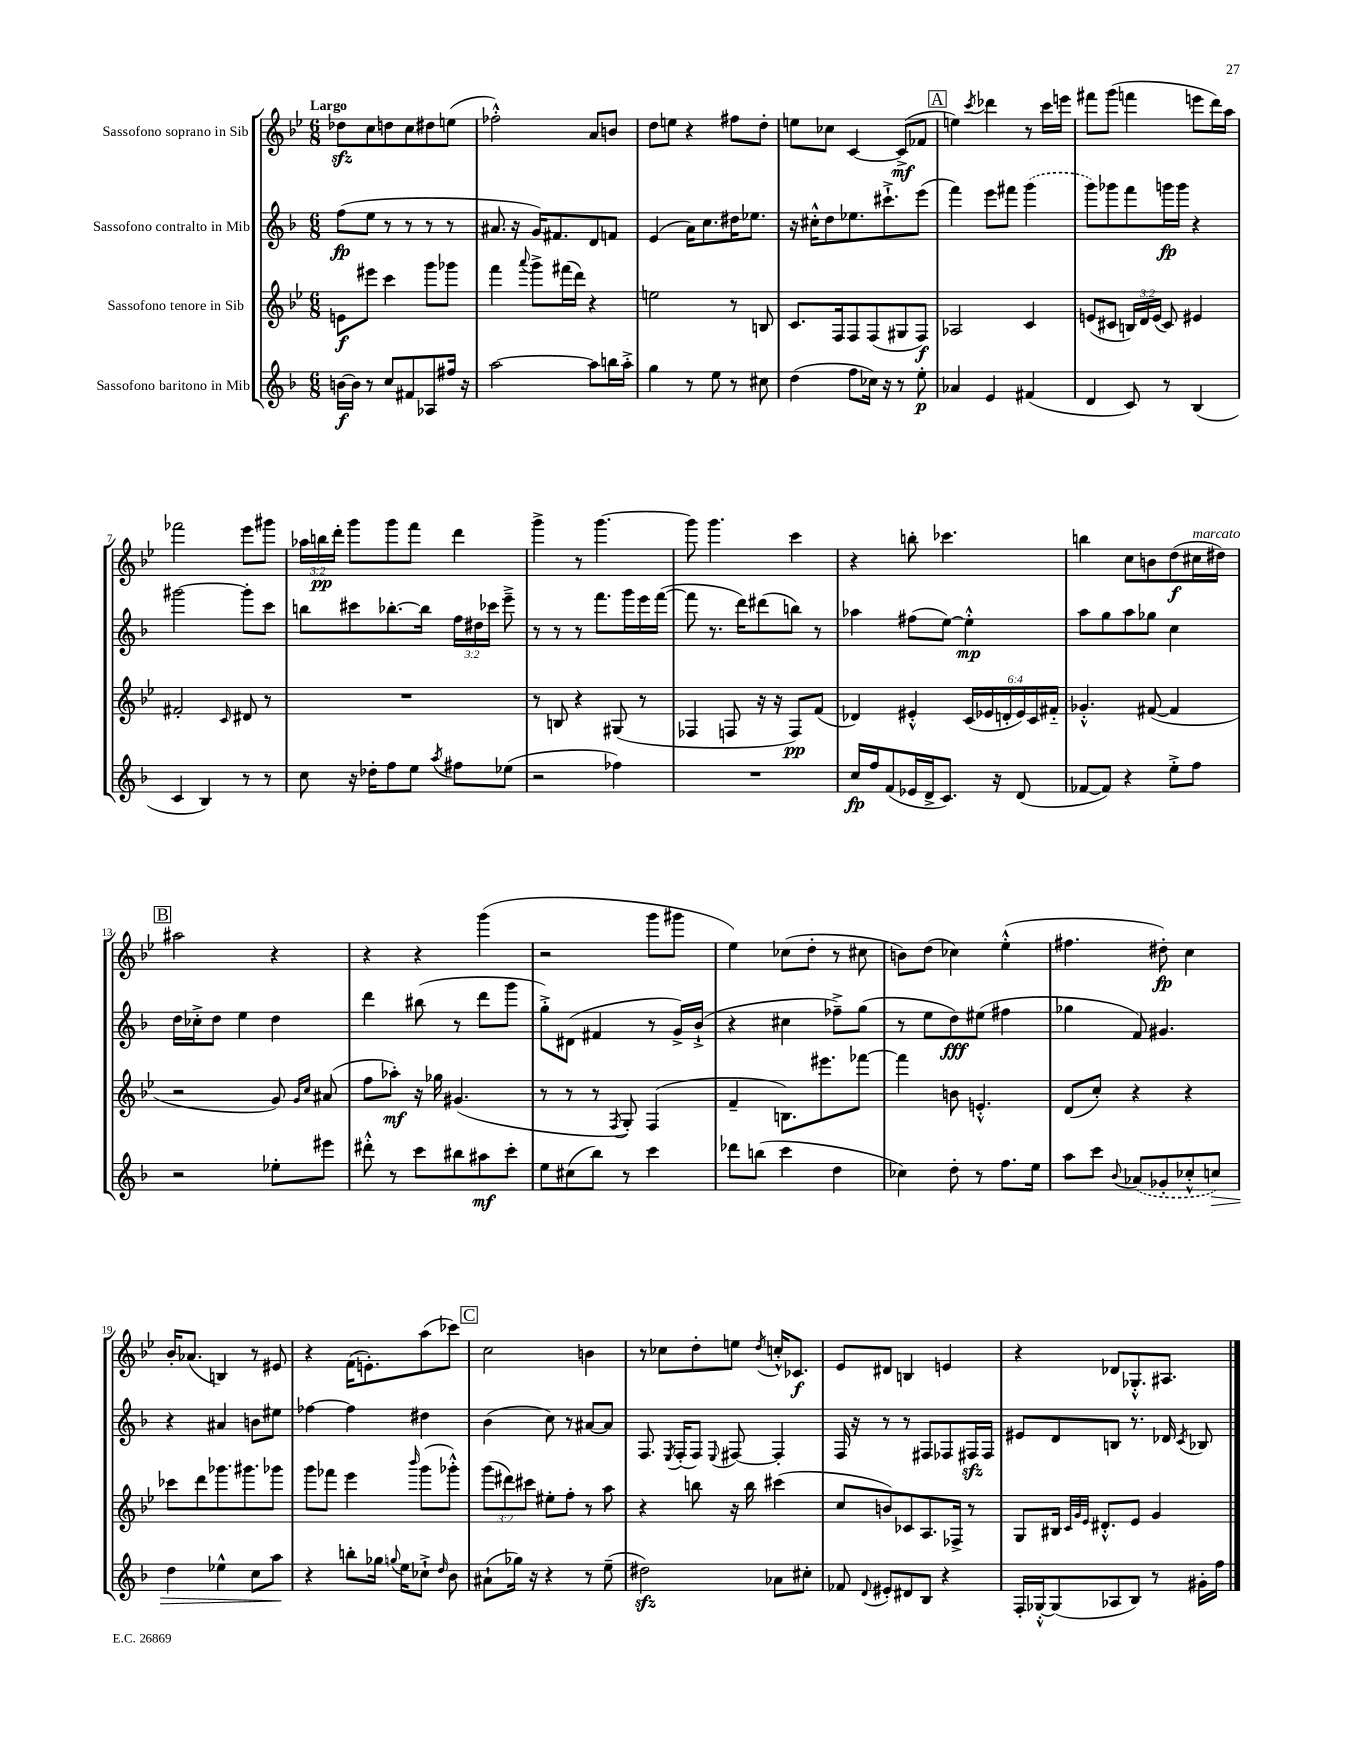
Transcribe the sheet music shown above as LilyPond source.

<<
\new StaffGroup <<
\new Staff = "s0" \with { instrumentName = "Sassofono soprano in Sib" } {
    \clef treble \key bes \major \numericTimeSignature \time 6/8 \override Staff.TupletNumber.text = #tuplet-number::calc-fraction-text \tempo "Largo"
    \autoBeamOff des''8[\sfz c''8 d''8 c''8 dis''8 e''8]( |
    fes''2-.-^) a'8[ b'8] |
    d''8[ e''8] r4 fis''8[ d''8]-. |
    e''8[ ces''8] c'4~ c'8[->\mf( fes'8] |
    \mark \markup { \box "A" } e''4) \acciaccatura { c'''8 } des'''4 r8 c'''16[ e'''16] |
    fis'''8[ g'''8]( f'''4 e'''8[ d'''16) a''16] |
    fes'''2 ees'''8[ gis'''8] |
    \tuplet 3/2 { aes''16[ b''16\pp d'''16]-. } g'''8[ g'''8 f'''8] d'''4 |
    g'''4-> r8 g'''4.~ |
    g'''8 g'''4. c'''4 |
    r4 b''8-. ces'''4. |
    b''4 c''8[ b'8 d''8\f( cis''16^\markup { \italic "marcato" } dis''16]) |
    \mark \markup { \box "B" } ais''2 r4 |
    r4 r4 g'''4( |
    r2 g'''8[ gis'''8] |
    ees''4) ces''8[( d''8]-. r8 cis''8 |
    b'8[) d''8]( ces''4) ees''4-.-^( |
    fis''4. dis''8-.\fp) c''4 |
    bes'16[-. aes'8.]( b4) r8 eis'8 |
    r4 f'16[( e'8.-.) a''8( ces'''8]) |
    \mark \markup { \box "C" } c''2 b'4 |
    r8 ces''8[ d''8-. e''8] \acciaccatura { d''8 } c''16[-.-^ ces'8.]\f |
    ees'8[ dis'8] b4 e'4 |
    r4 des'8[ ges8.-.-^ ais8.] \bar "|." |
}
\new Staff = "s1" \with { instrumentName = "Sassofono contralto in Mib" } {
    \clef treble \key f \major \numericTimeSignature \time 6/8 \override Staff.TupletNumber.text = #tuplet-number::calc-fraction-text
    \autoBeamOff f''8[\fp( e''8] r8 r8 r8 r8 |
    ais'8. r16 g'16[) fis'8. d'8 f'8] |
    e'4( a'16[) c''8. dis''16 ees''8.] |
    r16 cis''16[-.-^ d''8 ees''8. cis'''8.-!-> e'''8]( |
    \mark \markup { \box "A" } f'''4) e'''8[ fis'''8] \once \slurDashed g'''4( |
    g'''8[) ges'''8 f'''8 g'''16\fp g'''16] r4 |
    gis'''2~ gis'''8[-. c'''8] |
    b''8[ cis'''8 bes''8.~-. bes''16] \tuplet 3/2 { f''16[ dis''16 ces'''16] } e'''8---> |
    r8 r8 r8 f'''8.[ g'''16 e'''16 f'''16]~( |
    f'''8 r8. d'''16[) dis'''8( b''8]) r8 |
    aes''4 fis''8[( e''8]~) e''4-.-^\mp |
    a''8[ g''8 a''8 ges''8] c''4 |
    \mark \markup { \box "B" } d''16[ ces''16-.-> d''8] e''4 d''4 |
    d'''4 bis''8( r8 d'''8[ g'''8] |
    g''8[-.->) dis'8]( fis'4 r8 g'16[->) bes'16]-!->( |
    r4 cis''4 fes''8[--->) g''8]( |
    r8 e''8[ d''8\fff) eis''8]( fis''4 |
    ges''4 f'8) gis'4. |
    r4 ais'4 b'8[ eis''8] |
    fes''4~ fes''4 dis''4 |
    \mark \markup { \box "C" } bes'4( c''8) r8 ais'8[~ ais'8] |
    f8. \acciaccatura { e8 } f16[-.( f8]) \appoggiatura { e8 } fis8~ fis4-. |
    f16 r16 r8 r8 fis8[ fes8 fis16\sfz fis16] |
    eis'8[ d'8 b8] r8. des'16 \acciaccatura { c'8 } bes8 \bar "|." |
}
\new Staff = "s2" \with { instrumentName = "Sassofono tenore in Sib" } {
    \clef treble \key bes \major \numericTimeSignature \time 6/8 \override Staff.TupletNumber.text = #tuplet-number::calc-fraction-text
    \autoBeamOff e'8[\f eis'''8] c'''4 g'''8[ ges'''8] |
    f'''4 \appoggiatura { a'''8 } g'''8[-> fis'''16( d'''16]) r4 |
    e''2 r8 b8 |
    c'8.[ f16 f8 f8( gis8 f8]\f) |
    \mark \markup { \box "A" } aes2 c'4 |
    e'8[( cis'8] \tuplet 3/2 { b16[) d'16 e'16]( } cis'8) eis'4 |
    fis'2-. \grace { c'16 } dis'8 r8 |
    R2. |
    r8 b8 r4 gis8( r8 |
    fes4 f8 r16 r16 f8[\pp) f'8]( |
    des'4) eis'4-.-^ \tuplet 6/4 { c'16[( ees'16 d'16-. ees'16) c'16 fis'16]-_ } |
    ges'4.-.-^ fis'8~( fis'4 |
    \mark \markup { \box "B" } r2 g'8) \grace { g'16[ c''16] } ais'8( |
    f''8[ aes''8]-.\mf) r16 ges''16 gis'4.( |
    r8 r8 r8 \acciaccatura { f8 } g8-.) f4( |
    f'4-- b8.[) eis'''8. fes'''8]~ |
    fes'''4 b'8 e'4.-.-^ |
    d'8[( c''8]-.) r4 r4 |
    ces'''8[ d'''8 ges'''8. gis'''8. ges'''8] |
    g'''8[ fes'''8] ees'''4 \grace { bes'''16 } g'''8[( ges'''8]-.-^) |
    \mark \markup { \box "C" } \tuplet 3/2 { g'''8[( dis'''8) cis'''8] } eis''8[-. f''8]-. r8 a''8 |
    r4 b''8 r16 b''16 cis'''4( |
    c''8[ b'8) ces'8 a8. fes16]-> r8 |
    g8[ bis16] \grace { c'32[ g'32 ees'32] } dis'8.[-.-^ ees'8] g'4 \bar "|." |
}
\new Staff = "s3" \with { instrumentName = "Sassofono baritono in Mib" } {
    \clef treble \key f \major \numericTimeSignature \time 6/8
    \autoBeamOff b'16[~\f b'16] r8 c''8[ fis'8 aes8 fis''16] r16 |
    a''2~ a''8[ b''16 a''16]-.-> |
    g''4 r8 e''8 r8 cis''8 |
    d''4( f''8[ ces''16]) r16 r8 e''8-.\p |
    \mark \markup { \box "A" } aes'4 e'4 fis'4( |
    d'4 c'8) r8 bes4( |
    c'4 bes4) r8 r8 |
    c''8 r16 des''16[-. f''8 e''8] \acciaccatura { a''8 } fis''8[ ees''8]( |
    r2 fes''4) |
    R2. |
    c''16[\fp f''16 f'8( ees'16 d'16-> c'8.]) r16 d'8( |
    fes'8[~ fes'8]) r4 e''8[-.-> f''8] |
    \mark \markup { \box "B" } r2 ees''8[-. eis'''8] |
    dis'''8-.-^ r8 c'''8[ bis''8 ais''8\mf c'''8]-. |
    e''8[ cis''8( bes''8]) r8 c'''4 |
    des'''8[ b''8]( c'''4 d''4 |
    ces''4) d''8-. r8 f''8.[ e''16] |
    a''8[ c'''8] \appoggiatura { bes'8 } \once \slurDashed aes'8[( ges'8-. ces''8-.-^ c''8]\>) |
    d''4 ees''4-^ c''8[ a''8]\! |
    r4 b''8[-. ges''16] \appoggiatura { g''8 } e''16[ ces''8]-!-> \grace { d''16 } bes'8 |
    \mark \markup { \box "C" } ais'8[-!( ges''16]) r16 r4 r8 e''8--( |
    dis''2\sfz) aes'8[ cis''8]-. |
    fes'8 \appoggiatura { d'8 } eis'8[-. dis'8 bes8] r4 |
    f16[-. ges16~-.-^ ges8( aes8 bes8]) r8 gis'16[-. f''16] \bar "|." |
}
>>
>>
